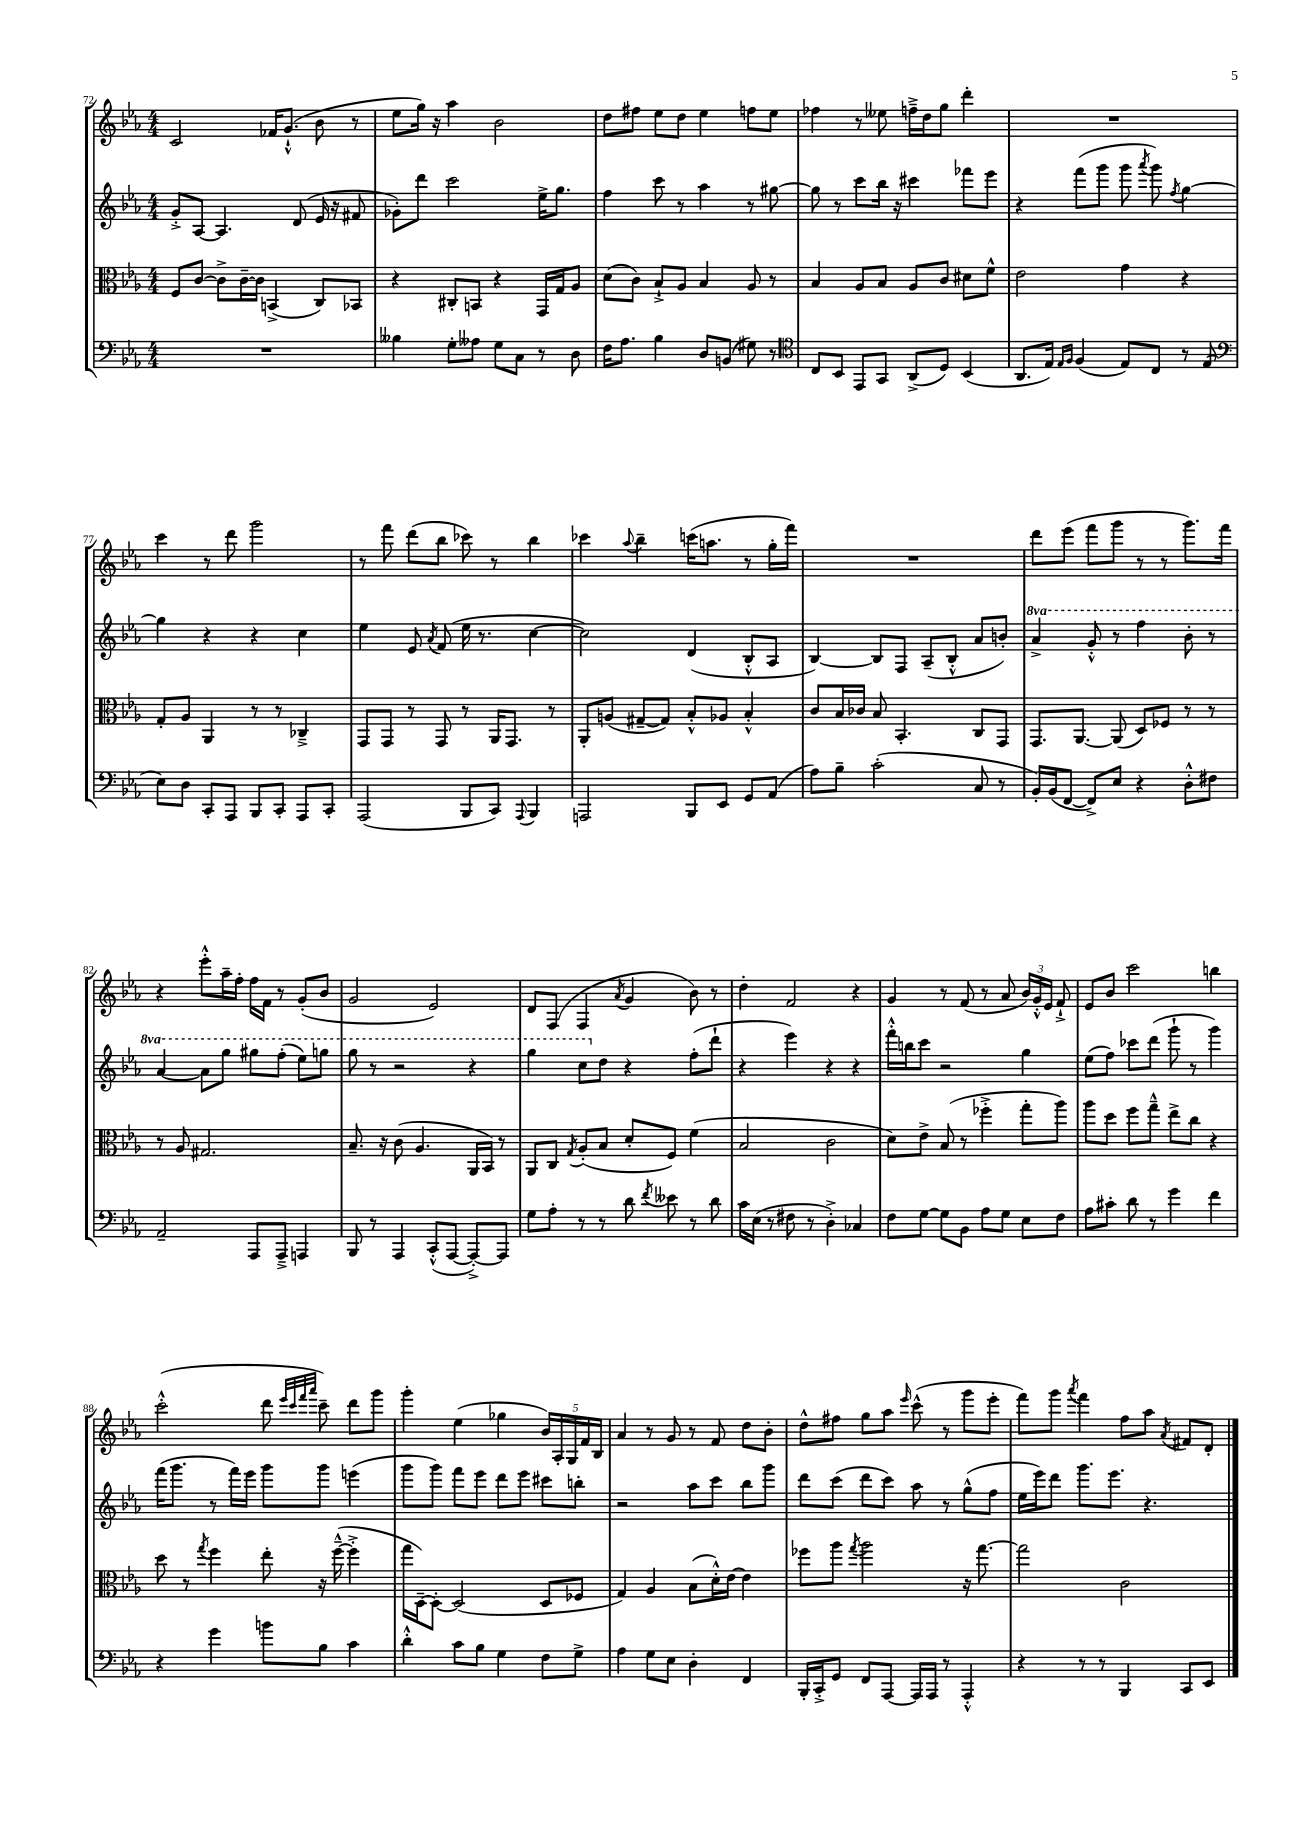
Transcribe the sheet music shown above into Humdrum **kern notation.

**kern	**kern	**kern	**kern
*staff4	*staff3	*staff2	*staff1
*clefF4	*clefC3	*clefG2	*clefG2
*k[b-e-a-]	*k[b-e-a-]	*k[b-e-a-]	*k[b-e-a-]
*M4/4	*M4/4	*M4/4	*M4/4
1r	8F	8g'^	2c
.	[8c	[8A-	.
.	8c^]	4.A-]	.
.	[16c~	.	.
.	16c]	.	.
.	(4BB^	.	16f-
.	.	.	(8.g`^^
.	.	(8d	.
.	8C)	16e-	8b-
.	.	16r	.
.	8BB-	8f#	8r
=	=	=	=
4B--	4r	8g-')	8ee-
.	.	8ddd	16gg)
.	.	.	16r
8G'	8C#'	2ccc	4aa-
8A--	8BB	.	.
8G	4r	.	2b-
8C	.	.	.
8r	16GG	16ee-^	.
.	16G	8.gg	.
8D	8A-	.	.
=	=	=	=
16F	(8d	4ff	8dd
8.A-	.	.	.
.	8c)	.	8ff#
4B-	8B-`^	8ccc	8ee-
.	8A-	8r	8dd
8D	4B-	4aa-	4ee-
(8BB	.	.	.
8G#)	8A-	8r	8ff
8r	8r	[8gg#	8ee-
=	=	=	=
*clefC4	*	*	*
8C	4B-	8gg#]	4ff-
8BB-	.	8r	.
8EE-	8A-	8ccc	8r
8GG	8B-	16bb-	8ee--
.	.	16r	.
(8AA-^	8A-	4ccc#	16ff~^
.	.	.	16dd
8D)	8c	.	8gg
(4BB-	8d#	8fff-	4ddd'
.	8f^^	8eee-	.
=	=	=	=
8.AA-	2e-	4r	1r
16E-)	.	.	.
16qqE-	.	.	.
16qqF	.	.	.
(4F	.	(8fff	.
.	.	8ggg	.
8E-)	4g	8ggg	.
.	.	8qaaa-	.
8C	.	8ggg)	.
.	.	8qff	.
8r	4r	[4gg	.
(8E-	.	.	.
=	=	=	=
*clefF4	*	*	*
8E-)	8G'	4gg]	4ccc
8D	8A-	.	.
8CC'	4AA-	4r	8r
8AAA-	.	.	8ddd
8BBB-	8r	4r	2ggg
8CC'	8r	.	.
8AAA-	4C-~^	4cc	.
8CC'	.	.	.
=	=	=	=
(2AAA-	8GG	4ee-	8r
.	8GG	.	8fff
.	8r	8e-	(8ddd
.	.	8qa-	.
.	8GG	(8f	8bb-
8BBB-	8r	16ee-	8ccc-)
.	.	8.r	.
8CC)	16AA-	.	8r
.	8.GG	.	.
8qqAAA-	.	.	.
4BBB-	.	[4cc	4bb-
.	8r	.	.
=	=	=	=
2AAA	8AA-'	2cc])	4ccc-
.	(8A	.	.
.	.	.	8qqaa-
.	[8G#~	.	4bb-~
.	8G#])	.	.
8BBB-	8B-'^^	(4d	(16ccc
.	.	.	8.aa
8EE-	8A-	.	.
8GG	4B-'^^	8B-'^^	8r
(8AA-	.	8A-	16gg'
.	.	.	16fff)
=	=	=	=
8A-)	8c	[4B-)	1r
8B-~	16B-	.	.
.	16c-	.	.
(2c'	8B-	8B-]	.
.	4.BB-'	8F	.
.	.	(8A-~	.
.	.	8B-'^^	.
8C	8C	8a-	.
8r	8GG	8b')	.
=	=	=	=
16BB-')	8.GG	4aa-^	8ddd
(16BB-	.	.	.
[8FF	.	.	(8eee-
.	[8.AA-	.	.
8FF^])	.	8gg'^^	8fff
8E-	(8AA-]	8r	8ggg
4r	8D)	4fff	8r
.	8F-	.	8r
8D'^^	8r	8bb-'	8.ggg)
8F#	8r	8r	.
.	.	.	16fff
=	=	=	=
2AA-~	8r	[4aa-	4r
.	8A-	.	.
.	2.G#	8aa-]	8eee-'^^
.	.	8ggg	16aa-~
.	.	.	16ff'
8AAA-	.	8ggg#	16ff
.	.	.	16f
8AAA-~^	.	(8fff'	8r
4AAA	.	8eee-)	(8g'
.	.	8ggg	8b-
=	=	=	=
8BBB-	8.B-~	8ggg	2g
8r	.	8r	.
.	16r	.	.
4AAA-	(8c	2r	.
.	4.A-	.	.
(8CC'^^	.	.	2e-)
[8AAA-	.	.	.
8AAA-'^_)	16AA-	4r	.
.	16BB-)	.	.
8AAA-]	8r	.	.
=	=	=	=
8G	8AA-	4ggg	8d
8A-'	8C	.	(8F
.	8qG	.	.
8r	(8A-'	8ccc	4F
8r	8B-	8dd	.
.	.	.	8qa-
8d	8d'	4r	4g
8qf	.	.	.
8e--	8F)	.	.
8r	(4f	(8ff'	8b-)
8d	.	8ddd`	8r
=	=	=	=
16c	2B-	4r	4dd'
(16E-	.	.	.
8r	.	.	.
8F#	.	4eee-)	2f
8r	.	.	.
4D'^)	2c	4r	.
4C-	.	4r	4r
=	=	=	=
8F	8d)	16fff'^^	4g
.	.	16bb	.
[8G	8e-^	8ccc	.
8G]	(8B-	2r	8r
8BB-	8r	.	(8f
8A-	4ff-'^	.	8r
8G	.	.	8a-
8E-	8gg'	4gg	24b-)
.	.	.	24g'^^
.	.	.	24e-
8F	8aa-)	.	8f`^
=	=	=	=
8A-	8aa-	(8ee-	8e-
8c#'	8dd	8ff)	8b-
8d	8ff	8ccc-	2ccc
8r	8gg~^^	(8ddd	.
4g	8ee-^	8ggg`	.
.	8cc	8r	.
4f	4r	4ggg)	4bb
=	=	=	=
4r	8dd	(16fff	(2ccc'^^
.	.	8.ggg	.
.	8r	.	.
.	8qgg	.	.
4g	4ff	8r	.
.	.	16fff)	.
.	.	16eee-	.
8b	8ee-'	8ggg	8ddd
.	.	.	32qqeee-
.	.	.	32qqccc
.	.	.	32qqfff
.	.	.	32qqaaa-
8B-	16r	8ggg	8ccc~)
.	([16ff~^^	.	.
4c	4ff'^]	(4eee	8ddd
.	.	.	8ggg
=	=	=	=
4d'^^	16gg	8ggg	4ggg'
.	[16D~)	.	.
.	8D'_	8ggg)	.
8c	(2D]	8fff	(4ee-
8B-	.	8eee-	.
4G	.	8ddd	4gg-
.	.	8eee-	.
8F	8D	8ccc#	20b-)
.	.	.	20A-'
.	.	.	20G
8G^	8F-	8bb'	.
.	.	.	20f
.	.	.	20B-
=	=	=	=
4A-	4G)	2r	4a-
8G	4A-	.	8r
8E-	.	.	8g
4D'	(8B-	8aa-	8r
.	16d'^^)	8ccc	8f
.	[16e-	.	.
4FF	4e-]	8bb-	8dd
.	.	8ggg	8b-'
=	=	=	=
16BBB-'	8ff-	8ddd	8dd^^
16CC'^	.	.	.
8GG	8aa-	(8ccc	8ff#
.	8qgg	.	.
8FF	2aa-	8ddd	8gg
[8AAA-	.	8ccc)	8aa-
.	.	.	16qqeee-
16AAA-]	.	8aa-	(8ccc^^
16AAA-	.	.	.
8r	.	8r	8r
4AAA-'^^	16r	(8gg^^	8ggg
.	[8.gg	.	.
.	.	8ff	8eee-'
=	=	=	=
4r	2gg]	16ee-	8fff)
.	.	16eee-)	.
.	.	8ddd	8ggg
.	.	.	8qaaa-
8r	.	8.ggg	4fff
8r	.	.	.
.	.	8.eee-	.
4BBB-	2c	.	8ff
.	.	4.r	8aa-
.	.	.	8qa-
8CC	.	.	8f#
8EE-	.	.	8d'
==	==	==	==
*-	*-	*-	*-
